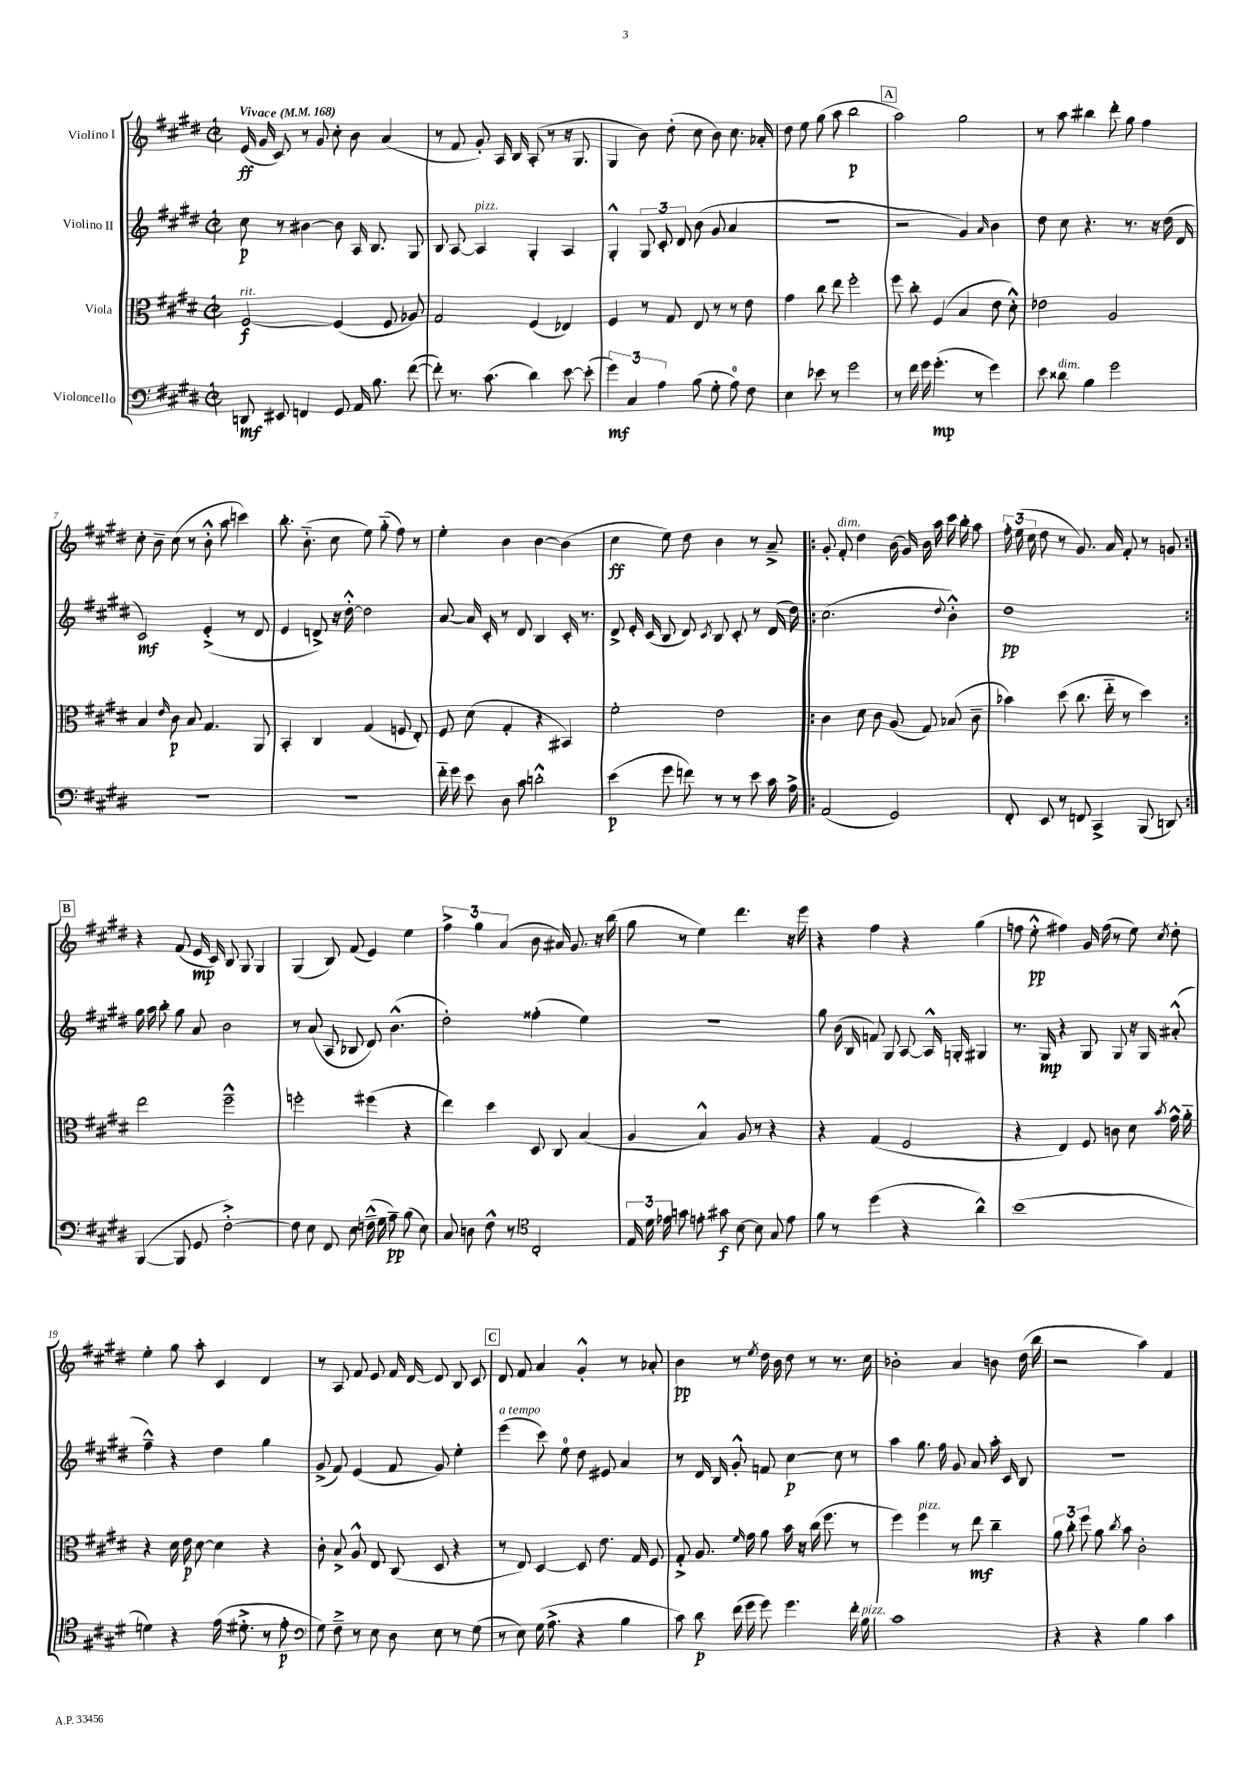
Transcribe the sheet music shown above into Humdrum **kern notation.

**kern	**dynam	**kern	**dynam	**kern	**dynam	**kern	**dynam
*part4	*part4	*part3	*part3	*part2	*part2	*part1	*part1
*staff4	*staff4	*staff3	*staff3	*staff2	*staff2	*staff1	*staff1
*I"Violoncello	*	*I"Viola	*	*I"Violino II	*	*I"Violino I	*
*clefF4	*	*clefC3	*	*clefG2	*	*clefG2	*
*k[f#c#g#d#]	*	*k[f#c#g#d#]	*	*k[f#c#g#d#]	*	*k[f#c#g#d#]	*
*M2/2	*	*M2/2	*	*M2/2	*	*M2/2	*
*met(c|)	*	*met(c|)	*	*met(c|)	*	*met(c|)	*
*MM168	*	*MM168	*	*MM168	*	*MM168	*
=1	=1	=1	=1	=1	=1	=1	=1
!	!	!	!	!	!	!LO:TX:a:B:t=Vivace	!
!	!	!LO:TX:a:i:t=rit.	!	!	!	!	!
8DDn/	mf	[2F#/	f	8cc#\	p	(16e/	ff
.	.	.	.	.	.	16g#/	.
8EE#X/	.	.	.	8r	.	8c#/)	.
4FFn/	.	.	.	[4b#X\	.	8r	.
.	.	.	.	.	.	8g#/	.
8GG#/	.	(4F#/]	.	8b#\]	.	8cc#'\	.
16AA/	.	.	.	16A/	.	8b\	.
8.B\	.	.	.	8.B/	.	.	.
.	.	8F#/	.	.	.	(4a/	.
([8f#\	.	8A-X/)	.	8G#/	.	.	.
=2	=2	=2	=2	=2	=2	=2	=2
8f#'\])	.	2G#/	.	8B/	.	8r	.
8.r	.	.	.	[8A/	.	8f#/	.
!	!	!	!	!LO:TX:a:i:t=pizz.	!	!	!
.	.	.	.	4A/]	.	8g#'/)	.
(8.c#\	.	.	.	.	.	.	.
.	.	.	.	.	.	16A/	.
.	.	.	.	.	.	16B/	.
4d#\)	.	(4F#/	.	4G#'/	.	(8A'/	.
.	.	.	.	.	.	8r	.
[8e\	.	4E-X/)	.	4A/	.	16r	.
.	.	.	.	.	.	8.G#/	.
(8e'\]	.	.	.	.	.	.	.
=3	=3	=3	=3	=3	=3	=3	=3
6g#\)	mf	4F#/	.	4G#'^^/	.	4G#/	.
6C#/	.	.	.	.	.	.	.
.	.	8r	.	12G#/	.	8b\)	.
6A\	.	.	.	12c#'/	.	.	.
.	.	8G#/	.	.	.	(8dd#'\	.
.	.	.	.	12d#/	.	.	.
(8B\	.	8E/	.	(8b\	.	8cc#\	.
8G#'\	.	8r	.	8g#/	.	8b\)	.
8A\)	.	8r	.	4a/	.	8.cc#\	.
8F#\	.	8e\	.	.	.	.	.
.	.	.	.	.	.	16a-X'/	.
=4	=4	=4	=4	=4	=4	=4	=4
4E\	.	4g#\	.	1r	.	8dd#\	.
.	.	.	.	.	.	8ee\	.
8e-X\	.	8cc#\	.	.	.	(8gg#\	.
8r	.	8ee\	.	.	.	8aa\	.
2g#\	.	2ff#'\	.	.	.	2bb\	p
!!LO:REH:place=s1:t=A
=5	=5	=5	=5	=5	=5	=5	=5
8r	.	8ff#\	.	2r	.	2aa\)	.
16f#\	.	8cc#'\	.	.	.	.	.
16g#\	.	.	.	.	.	.	.
(4.g#'\	mp	(4F#/	.	.	.	.	.
.	.	4B/	.	4g#/)	.	2gg#\	.
8r	.	.	.	.	.	.	.
.	.	.	.	16qqa/	.	.	.
4g#\)	.	8e\	.	4b\	.	.	.
.	.	8d#'^^\)	.	.	.	.	.
=6	=6	=6	=6	=6	=6	=6	=6
8e\	.	2e-X\	.	8dd#\	.	8r	.
!LO:TX:a:i:t=dim.	!	!	!	!	!	!	!
8d##X\	.	.	.	8cc#\	.	8aa\	.
4B\	.	.	.	4.r	.	4bb#X\	.
2g#\	.	2A/	.	.	.	8ddd#'\	.
.	.	.	.	8.r	.	8gg#\	.
.	.	.	.	.	.	4ff#\	.
.	.	.	.	16r	.	.	.
.	.	.	.	(16dd#\	.	.	.
.	.	.	.	16d#/	.	.	.
!!LO:LB:g=z
=7	=7	=7	=7	=7	=7	=7	=7
1r	.	4B/	.	2c#/)	mf	8cc#'\	.
.	.	.	.	.	.	8b~\	.
.	.	16qqe/	.	.	.	.	.
.	.	8c#\	p	.	.	(8cc#\	.
.	.	8B/	.	.	.	8r	.
.	.	4.G#/	.	(4e'^/	.	8b'^^\	.
.	.	.	.	.	.	8aa\	.
.	.	.	.	8r	.	4cccn\)	.
.	.	8AA/	.	8d#/	.	.	.
=8	=8	=8	=8	=8	=8	=8	=8
1r	.	4BB'/	.	4e/	.	8.bb'\	.
.	.	.	.	.	.	(8.b\	.
.	.	4C#/	.	8dn^/)	.	.	.
.	.	.	.	16r	.	8cc#\	.
.	.	.	.	[16dd#'^^\	.	.	.
.	.	(4G#/	.	2dd#\]	.	8ee\)	.
.	.	.	.	.	.	(8gg#\	.
.	.	8Fn/	.	.	.	8ff#\)	.
.	.	8E'/)	.	.	.	8r	.
=9	=9	=9	=9	=9	=9	=9	=9
16f#\	.	8F#/	.	[8a/	.	4ee'\	.
16g#\	.	.	.	.	.	.	.
8e\	.	(8d#\	.	16a/]	.	.	.
.	.	.	.	16c#'/	.	.	.
8D#\	.	4G#'/	.	8r	.	4b\	.
8c#\	.	.	.	8d#/	.	.	.
2dn'^^\	.	4r	.	4B/	.	[4b\	.
.	.	4BB#X/)	.	16c#'/	.	(4b\]	.
.	.	.	.	8.r	.	.	.
=10	=10	=10	=10	=10	=10	=10	=10
(4e\	p	2f#'\	.	8d#^/	.	4cc#\	ff
.	.	.	.	16e'/	.	.	.
.	.	.	.	(16c#/	.	.	.
8g#\	.	.	.	8B/	.	8ee\)	.
8fn\)	.	.	.	8d#/)	.	8dd#\	.
.	.	.	.	8qc#/	.	.	.
8r	.	2e\	.	8B/	.	4b\	.
8r	.	.	.	8c#'/	.	.	.
8e\	.	.	.	8r	.	8r	.
16c#\	.	.	.	(16d#/	.	8a~^/	.
16A^\	.	.	.	16dd#\)	.	.	.
=11!|:	=11!|:	=11!|:	=11!|:	=11!|:	=11!|:	=11!|:	=11!|:
(2AA/	.	4c#\	.	(2.cc#\	.	8g#'/	.
!	!	!	!	!	!	!LO:TX:a:i:t=dim.	!
.	.	.	.	.	.	8f#'/	.
.	.	8d#\	.	.	.	4dd#\	.
.	.	8c#\	.	.	.	.	.
2GG#/)	.	(8A/	.	.	.	(16b\	.
.	.	.	.	.	.	16g#/)	.
.	.	8G#/)	.	.	.	16b\	.
.	.	.	.	.	.	16aa\	.
.	.	.	.	8qqdd#/	.	.	.
.	.	(8B-X/	.	4b'^^\)	.	16ccc#\	.
.	.	.	.	.	.	16bb'\	.
.	.	8c#~\	.	.	.	8aa\	.
=12	=12	=12	=12	=12	=12	=12	=12
8FF#'/	.	4b-X\)	.	1dd#	pp	24ff#'\	.
.	.	.	.	.	.	(24ee\	.
.	.	.	.	.	.	24cc#\	.
8EE/	.	.	.	.	.	8dd#\	.
8r	.	(8dd#\	.	.	.	8r	.
8FFn/	.	8.cc#\	.	.	.	8.g#/)	.
4CC#^/	.	.	.	.	.	.	.
.	.	16ee\	.	.	.	16a/	.
.	.	8r	.	.	.	8f#'/	.
(8BBB/	.	4dd#\)	.	.	.	8r	.
8DDn/)	.	.	.	.	.	8gn/	.
!!LO:LB:g=z
!!LO:REH:place=s1:t=B
=13:|!	=13:|!	=13:|!	=13:|!	=13:|!	=13:|!	=13:|!	=13:|!
([4BBB/	.	2ee\	.	16gg#\	.	4r	.
.	.	.	.	16aa\	.	.	.
.	.	.	.	8bb'\	.	.	.
8BBB/]	.	.	.	8gg#\	.	(8f#/	.
8GG#/	.	.	.	8a/	.	16e/	mp
.	.	.	.	.	.	16c#/)	.
[2F#'^\)	.	2ff#~^^\	.	2b\	.	8B/	.
.	.	.	.	.	.	8G#/	.
.	.	.	.	.	.	4G#/	.
=14	=14	=14	=14	=14	=14	=14	=14
8F#\]	.	2ffn'\	.	8r	.	(4G#/	.
8E\	.	.	.	(8a/	.	.	.
8FF#/	.	.	.	8A/	.	8B/)	.
8E\	.	.	.	8B-X/	.	(8f#/	.
(16Fn~^^\	.	(4ff#X\	.	8d#/)	.	4e/)	.
16G#\	.	.	.	.	.	.	.
8A~\)	pp	.	.	(4.b^^\	.	.	.
(8B\	.	4r	.	.	.	4ee\	.
8E\)	.	.	.	.	.	.	.
=15	=15	=15	=15	=15	=15	=15	=15
8C#/	.	4ee\)	.	2dd#'\)	.	6ff#^\	.
8Dn\	.	.	.	.	.	.	.
.	.	.	.	.	.	6gg#\	.
8F#^^\	.	4dd#\	.	.	.	.	.
.	.	.	.	.	.	(6a/	.
8r	.	.	.	.	.	.	.
*clefC4	*	*	*	*	*	*	*
2C#'/	.	8D#/	.	(4ff##X'\	.	8b\	.
.	.	8C#/	.	.	.	16a#X/)	.
.	.	.	.	.	.	8.g#/	.
.	.	(4B/	.	4ee\)	.	.	.
.	.	.	.	.	.	16r	.
.	.	.	.	.	.	(16bb\	.
=16	=16	=16	=16	=16	=16	=16	=16
24E/	.	4A/	.	1r	.	8gg#\	.
24d#\	.	.	.	.	.	.	.
24e-X\	.	.	.	.	.	.	.
8gn\	.	.	.	.	.	8r	.
8en'\	.	4B^^/)	.	.	.	4ee\)	.
8g#X\	f	.	.	.	.	.	.
[8B\	.	8A/	.	.	.	4.ddd#\	.
8B\]	.	8r	.	.	.	.	.
8G#/	.	4r	.	.	.	.	.
8e\	.	.	.	.	.	16r	.
.	.	.	.	.	.	16eee\	.
=17	=17	=17	=17	=17	=17	=17	=17
8f#\	.	4r	.	8gg#\	.	4r	.
8r	.	.	.	(16b\	.	.	.
.	.	.	.	16B/	.	.	.
(4dd#\	.	(4G#/	.	8fn/)	.	4ff#\	.
.	.	.	.	8G#/	.	.	.
4r	.	2F#/	.	[8A/	.	4r	.
.	.	.	.	16A^^/]	.	.	.
.	.	.	.	16Gn'/	.	.	.
4a^^\)	.	.	.	4G#X/	.	(4gg#\	.
=18	=18	=18	=18	=18	=18	=18	=18
(1b	.	4r	.	8.r	.	8ffn\	.
.	.	.	.	.	.	8ee'^^\	pp
.	.	.	.	16G#/	mp	.	.
.	.	4E/)	.	4r	.	4ff#X\)	.
.	.	8F#/	.	8G#/	.	16g#/	.
.	.	.	.	.	.	(16ff#\	.
.	.	8cn\	.	8G#/	.	8r	.
.	.	8d#\	.	16r	.	8ee\)	.
.	.	.	.	16G#/	.	.	.
.	.	8qb/	.	.	.	8qcc#/	.
.	.	16g#^^\	.	(8a#X'^^/	.	8dd#'\	.
.	.	16a\	.	.	.	.	.
!!LO:LB:g=z
=19	=19	=19	=19	=19	=19	=19	=19
4dn\)	.	4r	.	4ff#~^^\)	.	4ee'\	.
4r	.	16d#\	.	4r	.	8gg#\	.
.	.	16e\	p	.	.	.	.
.	.	[8d#\	.	.	.	8aa'\	.
(16e\	.	4d#\]	.	4dd#\	.	4c#/	.
8.d#X'^\	.	.	.	.	.	.	.
8r	.	4r	.	4gg#\	.	4d#/	.
8e'\	p	.	.	.	.	.	.
=20	=20	=20	=20	=20	=20	=20	=20
*clefF4	*	*	*	*	*	*	*
8G#\)	.	8c#'\	.	(8g#^/	.	8r	.
8F#~^\	.	8B^/	.	8f#/)	.	8A/	.
8r	.	8A^^/	.	(4e/	.	8f#/	.
8E\	.	8E/	.	.	.	8e/	.
8D#\	.	(8C#/	.	8f#/	.	16f#/	.
.	.	.	.	.	.	[16d#/	.
8E\	.	8D#/	.	8g#/)	.	8d#/]	.
8r	.	4r	.	4ee'\	.	8B/	.
(8G#\	.	.	.	.	.	8c#/	.
!!LO:REH:place=s1:t=C
=21	=21	=21	=21	=21	=21	=21	=21
!	!	!	!	!LO:TX:a:i:t=a tempo	!	!	!
8r	.	8r	.	(4eee\	.	8d#/	.
8E\)	.	8E/)	.	.	.	8f#/	.
(16G#\	.	[4D#/	.	8ccc#\)	.	4a/	.
8.A^\	.	.	.	.	.	.	.
.	.	.	.	8ee\	.	.	.
4r	.	8D#/]	.	8dd#\	.	4g#'^^/	.
.	.	8.e\	.	8e#X/	.	.	.
4B\	.	.	.	4a/	.	8r	.
.	.	16G#/	.	.	.	.	.
.	.	8F#/	.	.	.	8a-X'/	.
=22	=22	=22	=22	=22	=22	=22	=22
8c#\)	.	8G#'^/	.	8r	.	4b\	pp
8d#\	p	8.A/	.	16d#/	.	.	.
.	.	.	.	16B/	.	.	.
(16f#\	.	.	.	8g#'^^/	.	8r	.
.	.	16qqf#/	.	.	.	.	.
16g#\	.	16g#\	.	.	.	.	.
.	.	.	.	.	.	8qee/	.
8g#\)	.	8a\	.	8fn/	.	16dd#\	.
.	.	.	.	.	.	16b\	.
4.g#\	.	16b\	.	[4cc#\	p	8dd#\	.
.	.	16r	.	.	.	.	.
.	.	(16cc#\	.	.	.	8r	.
.	.	8.ff#\	.	.	.	.	.
.	.	.	.	8cc#\]	.	8.r	.
16f#'\	.	8r	.	8r	.	.	.
!LO:TX:a:i:t=pizz.	!	!	!	!	!	!	!
16B\	.	.	.	.	.	16cc#\	.
=23	=23	=23	=23	=23	=23	=23	=23
1c#	.	4ff#\)	.	4aa\	.	2b-X'\	.
!	!	!LO:TX:a:i:t=pizz.	!	!	!	!	!
.	.	4ff#\	.	8.gg#\	.	.	.
.	.	.	.	16ff#\	.	.	.
.	.	8r	.	8g#/	.	4a/	.
.	.	8ee\	mf	8a/	.	.	.
.	.	4cc#~\	.	16aa'\	.	8bn\	.
.	.	.	.	16c#/	.	.	.
.	.	.	.	8B/	.	(16dd#\	.
.	.	.	.	.	.	16bb\	.
=24	=24	=24	=24	=24	=24	=24	=24
4r	.	12a\	.	1r	.	2r	.
.	.	12cc#'\	.	.	.	.	.
.	.	12ff#\	.	.	.	.	.
4r	.	8a\	.	.	.	.	.
.	.	8qcc#/	.	.	.	.	.
.	.	8b\	.	.	.	.	.
4B\	.	2c#'\	.	.	.	4aa\)	.
4c#\	.	.	.	.	.	4f#/	.
==	==	==	==	==	==	==	==
*-	*-	*-	*-	*-	*-	*-	*-
